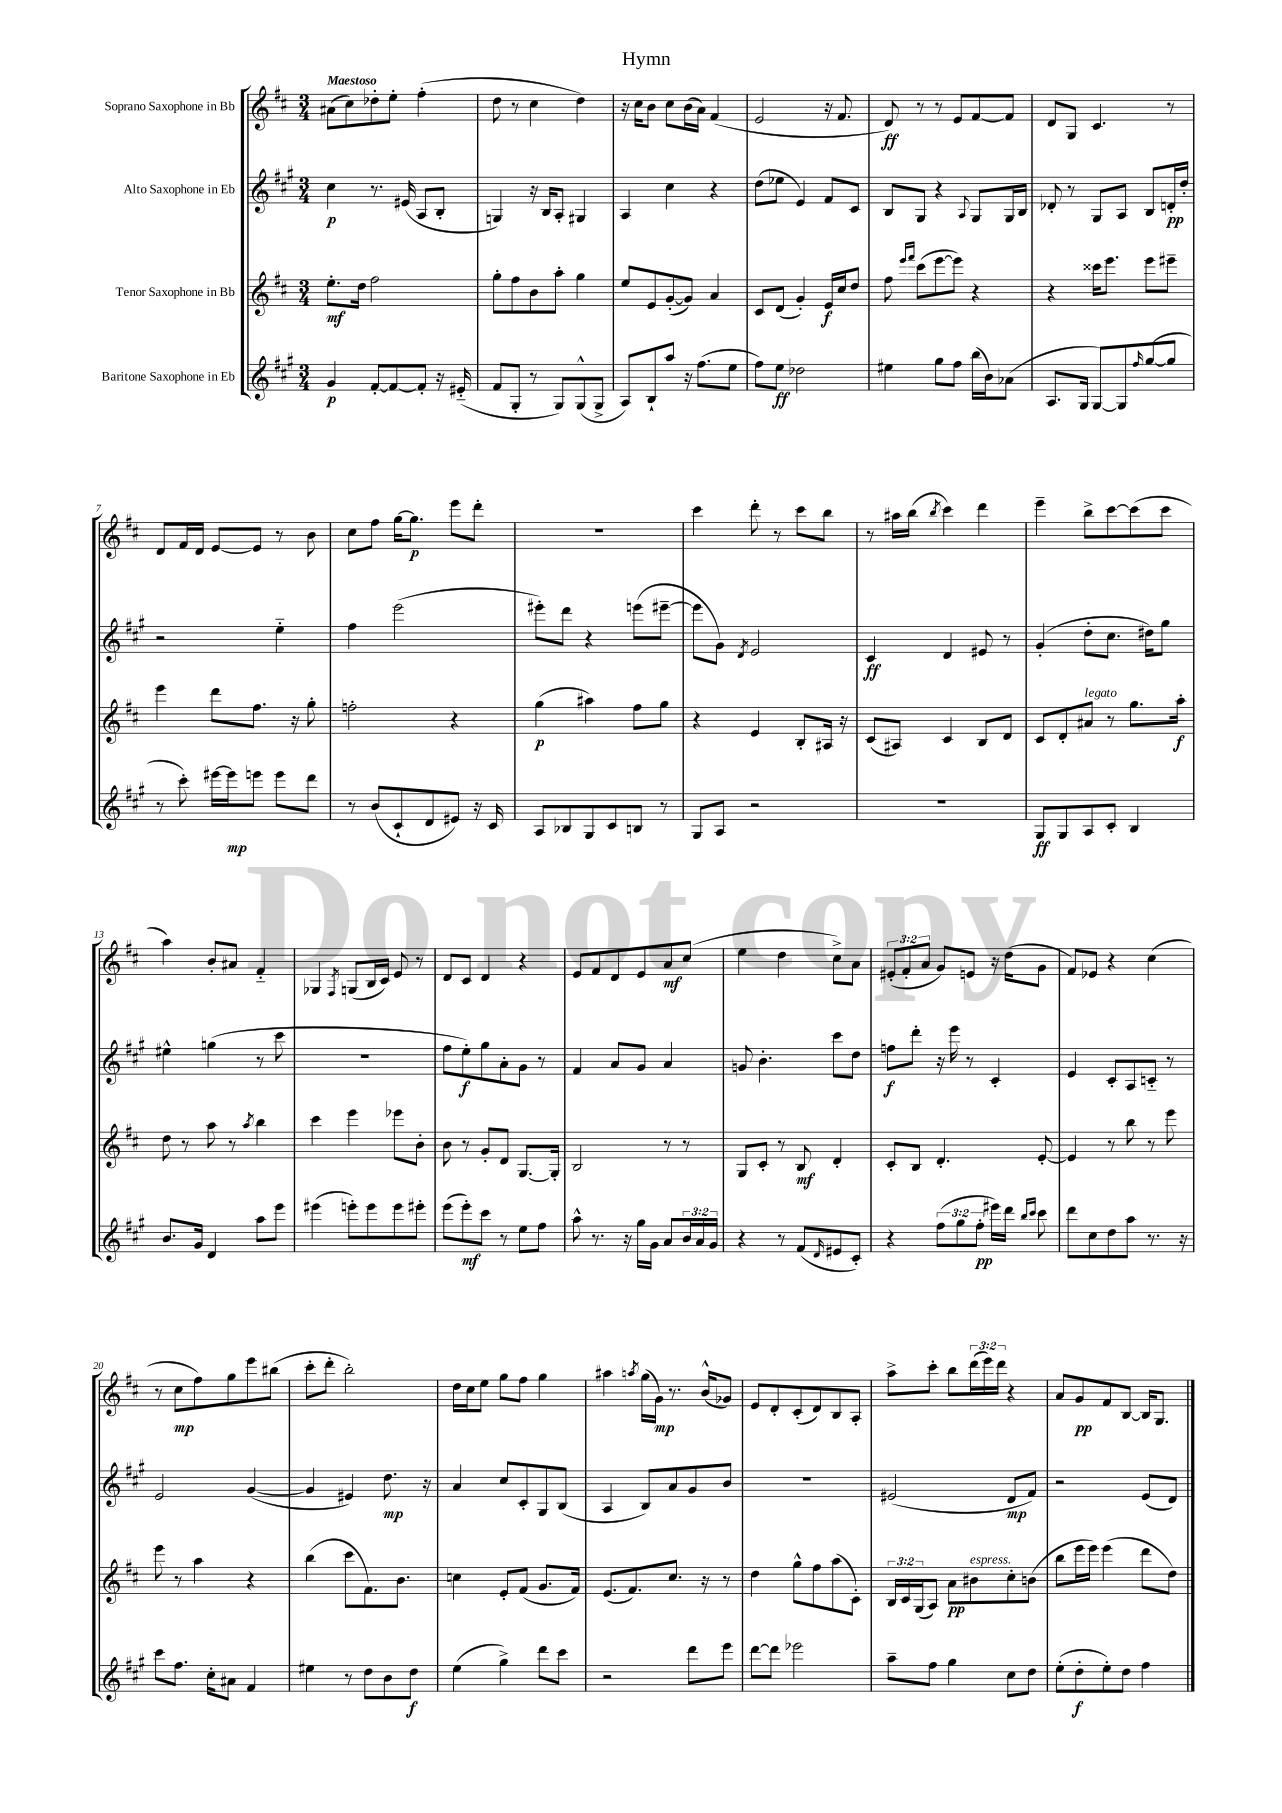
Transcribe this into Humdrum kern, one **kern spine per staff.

**kern	**kern	**kern	**kern
*staff4	*staff3	*staff2	*staff1
*clefG2	*clefG2	*clefG2	*clefG2
*k[f#c#g#]	*k[f#c#]	*k[f#c#g#]	*k[f#c#]
*M3/4	*M3/4	*M3/4	*M3/4
4g#/	8.ee'\L	4cc#\	(8a#\L
.	.	.	8cc#\)
.	16dd\Jk	.	.
[8f#'/L	2ff#\	8.r	8dd-'\
8f#/_	.	.	8ee'\J
.	.	(16e#/	.
8f#'/]J	.	8A/L	(4ff#'\
16r	.	8B'/J	.
(16e#'~/	.	.	.
=	=	=	=
8f#/L	8gg'\L	4G/)	8dd\
8G#'/J	8ff#\	.	8r
8r	8b\	16r	4cc#\
.	.	16B/LK	.
8G#/L)	8aa'\J	8A'/J	.
(8G#^^/	4gg\	4G#/	4dd\)
8G#^/J	.	.	.
=	=	=	=
8A/L)	8ee/L	4A/	16r
.	.	.	16cc#\LK
8B`/	8e/	.	8b\J
8aa/J	([8g'/	4cc#\	8cc#\L
16r	8g/]J)	.	(16b\L
(8.ff#\L	.	.	16a\JJ)
.	4a/	4r	(4f#/
8ee\J	.	.	.
=	=	=	=
8ff#\L)	8c#/L	(8dd\L	2e/
8ee\J	(8d/J	8ee-\J	.
2dd-\	4g'/)	4e/)	.
.	16e/LL	8f#/L	16r
.	16cc#/J	.	8.f#/
.	8dd/J	8c#/J	.
=	=	=	=
4ee#\	8ff#\	8B/L	8d/)
.	16qqeee/LL	.	.
.	16qqfff#/JJ	.	.
.	(8ccc#\L	8G#/J	8r
8gg#\L	[8eee\	4r	8r
8ff#\J	8eee\]J)	.	8e/L
.	.	8qqA/	.
(16bb\LL	4r	8G#/L	[8f#/
16b\J)	.	.	.
(8a-\J	.	16G#/L	8f#/]J
.	.	16B/JJ	.
=	=	=	=
8.A/L	4r	8d-'/	8d/L
.	.	8r	8G/J
16G#/Jk	.	.	.
[8G#/L)	16ccc##\LK	8G#/L	4.c#/
.	8.eee\J	.	.
8G#/]	.	8A/J	.
16qqff#/	.	.	.
([8gg#/	8eee\L	8B/L	.
8gg#/]J	8eee#~\J	16d'/L	8r
.	.	16dd'/JJ	.
=	=	=	=
8r	4eee\	2r	8d/L
8ccc#'\)	.	.	16f#/L
.	.	.	16d/JJ
[16eee#\LL	8ddd\L	.	[8e/L
16eee#\]J	.	.	.
8eee\J	8.ff#\J	.	8e/]J
8eee\L	.	4ee'~\	8r
.	16r	.	.
8ddd\J	8gg'\	.	8b\
=	=	=	=
8r	2ff'\	4ff#\	8cc#\L
(8b/L	.	.	8ff#\J
8c#`/	.	(2eee\	[16gg\LK
.	.	.	8.gg\]J
8d/	.	.	.
8e#/J)	4r	.	8eee\L
16r	.	.	8ddd'\J
16c#/	.	.	.
=	=	=	=
8A/L	(4gg\	8eee#'\L)	2.r
8B-/	.	8ddd\J	.
8G#/	4aa#\)	4r	.
8c#/	.	.	.
8B/J	8ff#\L	(8eee\L	.
8r	8gg\J	[8eee#~\J	.
=	=	=	=
8G#/L	4r	8eee#\]L	4ccc#\
8A/J	.	8g#\J)	.
.	.	8qd/	.
2r	4e/	2e/	8ddd'\
.	.	.	8r
.	8B'/L	.	8ccc#\L
.	16A#/Jk	.	8bb\J
.	16r	.	.
=	=	=	=
2.r	(8c#/L	4c#/	8r
.	8A#/J)	.	16aa#\LL
.	.	.	(16bb\JJ
.	.	.	8qbb/
.	4c#/	4d/	4ccc#\)
.	8B/L	8e#/	4ddd\
.	8d/J	8r	.
=	=	=	=
8G#/L	8c#/L	(4g#'/	4eee~\
8G#/	8d'/	.	.
8A/	8a#/J	8dd'\L	8bb^\L
8c#'/J	8r	8.cc#\J	[8ccc#\
4B/	8.gg\L	.	(8ccc#\]
.	.	16dd#\LK)	.
.	.	8gg#\J	8ccc#\J
.	16aa'\Jk	.	.
=	=	=	=
8.b/L	8dd\	4ee#^^\	4aa\)
.	8r	.	.
16g#/Jk	.	.	.
4d/	8aa\	(4gg\	8b'/L
.	8r	.	8a#/J
.	8qaa/	.	.
8aa\L	4bb\	8r	4f#'~/
8eee\J	.	8ccc#\	.
=	=	=	=
(4eee#\	4ccc#\	2.r	4G-/
.	.	.	8qF#/
8eee'\L)	4eee\	.	(8G/L
8eee\	.	.	16B/L
.	.	.	16c#/JJ)
8eee\	8eee-\L	.	8e/
8eee#'\J	8b'\J	.	8r
=	=	=	=
(8eee\L	8b\	8ff#\L	8d/L
8eee'\)	8r	8ee'\)	8c#/J
8ccc#\J	8g'/L	8gg#\	4d/
8r	8d/J	8a'\	.
8ee\L	[8.G/L	8g#\J	4r
8ff#\J	.	8r	.
.	16G'/]Jk	.	.
=	=	=	=
8aa^^\	2B/	4f#/	8e/L
8.r	.	.	8f#/
.	.	8a/L	8d/
16r	.	.	.
16gg#\LL	.	8g#/J	8e/
16g#\JJ	.	.	.
8a/L	8r	4a/	8a/
24b/L	8r	.	(8cc#/J
24a/	.	.	.
24g#/JJ	.	.	.
=	=	=	=
4r	8G/L	8g/	4ee\
.	8c#'/J	4.b'\	.
8r	8r	.	4dd\
(8f#/L	8B/	.	.
16qqd/	.	.	.
8e#/	4d'/	8ccc#\L	8cc#^\L)
8c#'/J)	.	8dd\J	8a\J
=	=	=	=
4r	8c#'/L	8ff\L	(12e#'/L
.	.	.	12f#'/
.	8B/J	8ddd'\J	.
.	.	.	12a/J
(12ff#\L	4.d'/	16r	8g/L)
.	.	16eee\	.
12gg#\	.	.	.
.	.	8r	8e/J
12ff#'\J	.	.	.
16eee#\LL)	.	4c#'/	16r
16ddd\JJ	.	.	(16dd\LK
16qqbb/LL	.	.	.
16qqccc#/JJ	.	.	.
8ccc#\	[8e'/	.	8g\J
=	=	=	=
8ddd\L	4e/]	4e/	8f#/L)
8cc#\	.	.	8e-/J
8dd\	8r	8c#'/L	4r
8aa\J	8bb\	8A/	.
8.r	8r	8c'~/J	(4cc#\
.	8eee\	8r	.
16r	.	.	.
=	=	=	=
8ccc#\L	8eee\	2e/	8r
8.ff#\J	8r	.	8cc#\L
.	4aa\	.	8ff#\)
16cc#'\LK	.	.	.
8a#\J	.	.	8gg\
4f#/	4r	([4g#/	8eee\
.	.	.	(8bb#\J
=	=	=	=
4ee#\	(4bb\	4g#/]	8ccc#'\L
.	.	.	8ddd'\J
8r	8ccc#\L	4e#/)	2bb'\)
8dd\L	8.f#\)	.	.
8b\	.	8.dd\	.
.	8.b\J	.	.
8dd\J	.	.	.
.	.	16r	.
=	=	=	=
(4ee\	4cc\	4a/	16dd\LL
.	.	.	16cc#\J
.	.	.	8ee\J
4gg#^\)	8e'/L	8cc#/L	8gg\L
.	(8f#/J	8c#'/	8ff#\J
8ddd\L	8.g/L	8G#/	4gg\
8ccc#\J	.	(8B/J	.
.	16f#/Jk)	.	.
=	=	=	=
2r	(8.e/L	4A/	4aa#\
.	8.f#/)	.	.
.	.	.	8qaa/
.	.	8B/L)	(16gg\LL
.	.	.	16g\JJ)
.	8.cc#/J	8a/	8.r
8ddd\L	.	8g#/	.
.	16r	.	(16b^^/LK
8eee\J	8r	8b/J	8g-/J)
=	=	=	=
[8ddd\L	4dd\	2.r	8e/L
8ddd\]J	.	.	8d'/
2eee-\	8gg^^\L	.	(8c#'/
.	8ff#\	.	8d/)
.	(8aa\	.	8B/
.	8c#'\J)	.	8A'/J
=	=	=	=
8aa~\L	24B/LL	(2e#/	8aa^\L
.	24c#/	.	.
.	(24G/J	.	.
8ff#\J	8A/J)	.	8ccc#'\J
4gg#\	8a\L	.	8bb\L
.	8b#\	.	(24ddd\L
.	.	.	24eee\)
.	.	.	24ddd\JJ
8cc#\L	8cc#'\	8d/L	4r
8dd\J	(8b\J	8f#/J)	.
=	=	=	=
(8ee'\L	8bb\L	2r	8a/L
8dd'\	16eee\L	.	8g/
.	16eee\JJ)	.	.
8ee'\)	(4eee\	.	8f#/
8dd\J	.	.	[8B/J
4ff#\	8ddd\L	(8e/L	16B/]LK
.	.	.	8.G/J
.	8dd\J)	8d/J)	.
==	==	==	==
*-	*-	*-	*-
